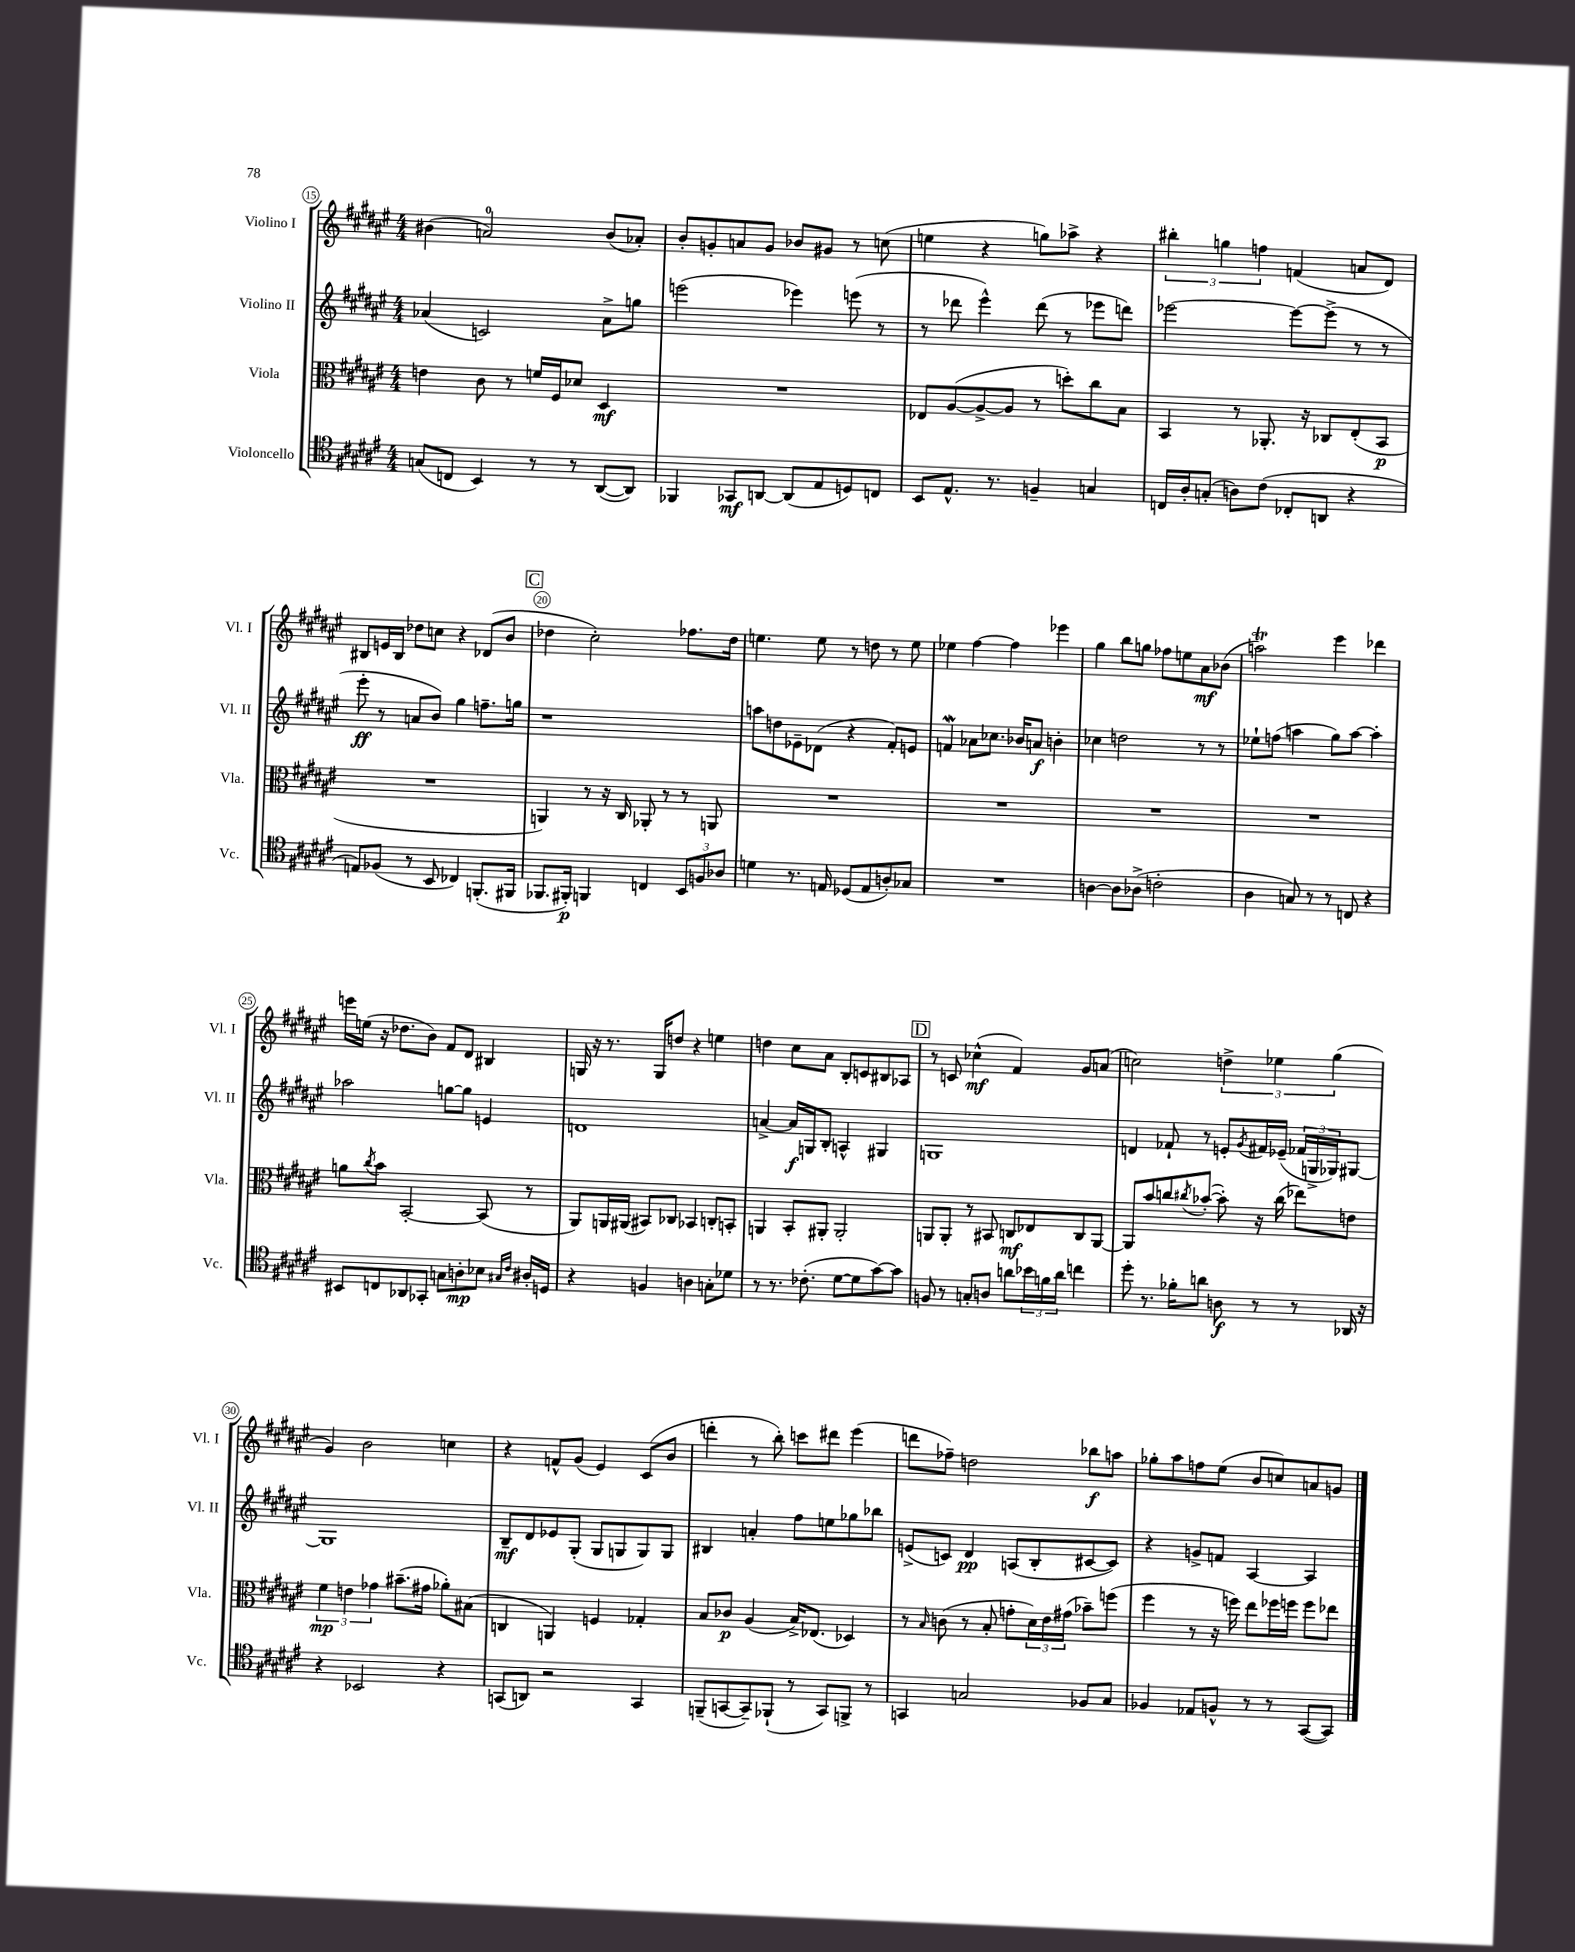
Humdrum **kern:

**kern	**kern	**kern	**kern
*staff4	*staff3	*staff2	*staff1
*clefC4	*clefC3	*clefG2	*clefG2
*k[f#c#g#d#a#e#]	*k[f#c#g#d#a#e#]	*k[f#c#g#d#a#e#]	*k[f#c#g#d#a#e#]
*M4/4	*M4/4	*M4/4	*M4/4
(8G/L	4e\	(4a-/	(4b#\
8C/J	.	.	.
4BB/)	8c#\	2c/)	2a/)
.	8r	.	.
8r	16f/LL	.	.
.	16F#/J	.	.
8r	8d-/J	.	.
([8AA#/L	4D#/	8a-^\L	(8b#/L
8AA#/]J)	.	8gg\J	8a-'/J)
=	=	=	=
4FF-/	1r	(2eee\	8b'/L
.	.	.	8g'/
8GG-/L	.	.	8a/
[8AA/J	.	.	8g/J
(8AA/]L	.	4eee-\)	8b-/L
8E#/	.	.	8g#/J
8D/)	.	(8eee\	8r
8C/J	.	8r	(8cc\
=	=	=	=
8BB/L	8E-/L	8r	4ee\
8.E#^^/J	([8A#/	8ddd-\	.
.	8A#^/_	4eee#^^\)	4r
8.r	.	.	.
.	8A#/]J	.	.
4F~/	8r	(8ddd-\	8gg\L)
.	8dd'\L)	8r	8aa-^\J
4G/	8cc#\	8eee-\L	4r
.	8B\J	8ddd\J)	.
=	=	=	=
16C/LL	4BB/	[2eee-\	6bb#'\
16A#'/J	.	.	.
(8G'/J	.	.	.
.	.	.	6gg\
8A\L)	8r	.	.
.	.	.	6ff\
(8c#\J	8.AA-'/	.	.
8C-'/L	.	8eee-\_L	(4f/
.	16r	.	.
8AA/J	8C-/L	(8eee-^\]J	.
4r	(8E#'/	8r	8a/L
.	8BB/J	8r	8d#/J)
=	=	=	=
8E/L)	1r	8eee#'\	8B#/L
(8F-/J	.	8r	16e/L
.	.	.	16B#/JJ
8r	.	8a/L	8dd-\L
8BB/	.	8b/J)	8cc\J
4C-/)	.	4gg#\	4r
(8.FF'/L	.	8.ff~\L	(8d-/L
.	.	.	8b/J
16FF#/Jk	.	16gg\Jk	.
=	=	=	=
8.FF-/L	4AA/)	1r	4dd-\
16FF#'/Jk)	.	.	.
4FF/	8r	.	2cc#'\)
.	16r	.	.
.	16C#/	.	.
4C/	8AA-'/	.	.
.	8r	.	.
12BB/L	8r	.	8.ff-\L
12F/	.	.	.
.	8AA/	.	.
12A-/J	.	.	.
.	.	.	16dd-\Jk
=	=	=	=
4d\	1r	8aa\L	4.ee\
.	.	8dd\	.
8.r	.	8e-~\	.
.	.	(8d-\J	8ee\
16E/	.	.	.
(8D-/L	.	4r	8r
8E/	.	.	8dd\
8A'/)	.	8f#'/L)	8r
8G-/J	.	8e/J	8ee\
=	=	=	=
1r	1r	4f/	4ee-\
.	.	8a-\L	[4ff#\
.	.	8.cc-\J	.
.	.	.	4ff#\]
.	.	16b-/LK	.
.	.	8a/J	.
.	.	4b'\	4eee-\
=	=	=	=
[4A\	1r	4cc-\	4gg#\
8A\]L	.	2dd\	8bb\L
(8A-^\J	.	.	8gg\J
2c'\	.	.	8ff-\L
.	.	.	8ee\
.	.	8r	8a#\
.	.	8r	(8b-\J
=	=	=	=
4A#\	1r	8ee-`\L	2aa\)
.	.	(8ff\J	.
8G/)	.	4aa\	.
8r	.	.	.
8r	.	8gg#\L)	4eee#\
8C/	.	[8aa\J	.
4r	.	4aa'\]	4ddd-\
=	=	=	=
8BB#/L	8a\L	2aa-\	16eee\LL
.	.	.	(16ee\JJ
.	8qcc#/	.	.
8C/	8b\J	.	16r
.	.	.	8.dd-\L
8AA-/	[2BB'/	.	.
8GG-'/J	.	.	8b\J)
8G\L	.	[8gg\L	8f#/L
8A'\	.	8gg\]J	8d#/J
8B-\J	(8BB/]	4e/	4B#/
16qqG#/LL	.	.	.
16qqc#/JJ	.	.	.
16A#'/LL	8r	.	.
16D/JJ	.	.	.
=	=	=	=
4r	8AA#/L)	1d	16G/
.	.	.	16r
.	16AA/L	.	8.r
.	(16AA#/JJ	.	.
4F/	8BB#/L)	.	.
.	.	.	16G/LK
.	8C-/J	.	8dd/J
4A\	4BB-/	.	4r
8G'\L	8C'/L	.	4ee\
8d-\J	8BB'/J	.	.
=	=	=	=
8r	4AA/	[4a^/	4dd\
8.r	.	.	.
.	8BB'/L	16a/]LL	8cc#\L
(8.c-'\	.	16G/J	.
.	8AA#'/J	8B'/J	8a#\J
[8d#\L	2AA#'/	4A^^/	8B'/L
8d#\]	.	.	8c/
[8g#\)	.	4G#/	8B#/
8g#\]J	.	.	8A-/J
=	=	=	=
8F/	8AA/L	1G	8r
8r	8AA'/J	.	8c/
8G'/L	8r	.	(4cc-^^\
8A/J	8BB#/	.	.
8a\L	8C/L	.	4f#/)
24b-\L	8E-/	.	.
24f\	.	.	.
24a\JJ	.	.	.
4cc\	8C/	.	8g#/L
.	[8AA/J	.	(8a/J
=	=	=	=
8dd#'\	8AA/]L	4d/	2cc\)
8.r	8b/	.	.
.	8cc/	8f-`/	.
16f-'\LK	.	.	.
.	8qcc#/	.	.
8a\J	([8b-'/J	8r	.
8A\	8b-'\])	8e'/L	6dd^\
.	.	8qg#/	.
8r	16r	16f#/L	.
.	.	.	6ee-\
.	(16cc#\	(16e-~/JJ	.
8r	8ee-\L)	24f-/LL	.
.	.	24G^/	.
.	.	24G-/J)	(6gg#\
16AA-/	8e\J	[8G#/J	.
16r	.	.	.
=	=	=	=
4r	6f#\	1G#]	4g#/)
.	6e\	.	.
2BB-/	.	.	2b\
.	6g-\	.	.
.	(8.b#~\L	.	.
.	16g#\Jk	.	.
4r	8a-'\L)	.	4cc\
.	(8B#\J	.	.
=	=	=	=
(8GG/L	4C/	8B~/L	4r
8AA/J)	.	8d#/	.
2r	4AA/)	8e-/	8f^^/L
.	.	(8G#'/J	(8g#/J
.	4F/	8G#/L	4e#/)
.	.	8G/	.
4GG/	4G-'/	8G/)	(8c#/L
.	.	8G/J	8b/J
=	=	=	=
(8FF~/L	8B/L	4B#/	4ddd'\
[8GG/	8c-/J	.	.
8GG~/])	(4A#/	4a'/	8r
(8FF-`/J	.	.	8bb'\)
8r	16B^/LK)	8ff#\L	8ccc\L
.	(8.E-/J	.	.
8GG/L)	.	8ee\	8ddd#\J
8FF^/J	4D-/)	8gg-\	(4eee#\
8r	.	8bb-\J	.
=	=	=	=
4GG/	8r	(8e^/L	8ddd\L
.	16qqB/	.	.
.	(8c\	8c/J)	8ff-~\J)
2G/	8r	4d#/	2dd\
.	8B'/	.	.
.	8g'\L	(8A/L	.
.	24d#\L)	8B'/	.
.	24e#\	.	.
.	(24g#\JJ	.	.
8F-/L	8b-~\L)	[8c#/	8bb-\L
8G/J	(8ff\J	8c#/]J)	8aa\J
=	=	=	=
4F-/	4ff#\	4r	8gg-'\L
.	.	.	8aa#\
8E-/L	8r	8g^/L	8ff\
8F^^/J	16r	8f/J	(8ee#\J
.	16ff\)	.	.
8r	8ee#\L	[4A#/	8b/L
8r	16ff-\L	.	8cc/)
.	16ff\JJ	.	.
([8GG#/L	8ff\L	4A#/]	8a/
8GG#/]J)	8ee-\J	.	8g/J
==	==	==	==
*-	*-	*-	*-
